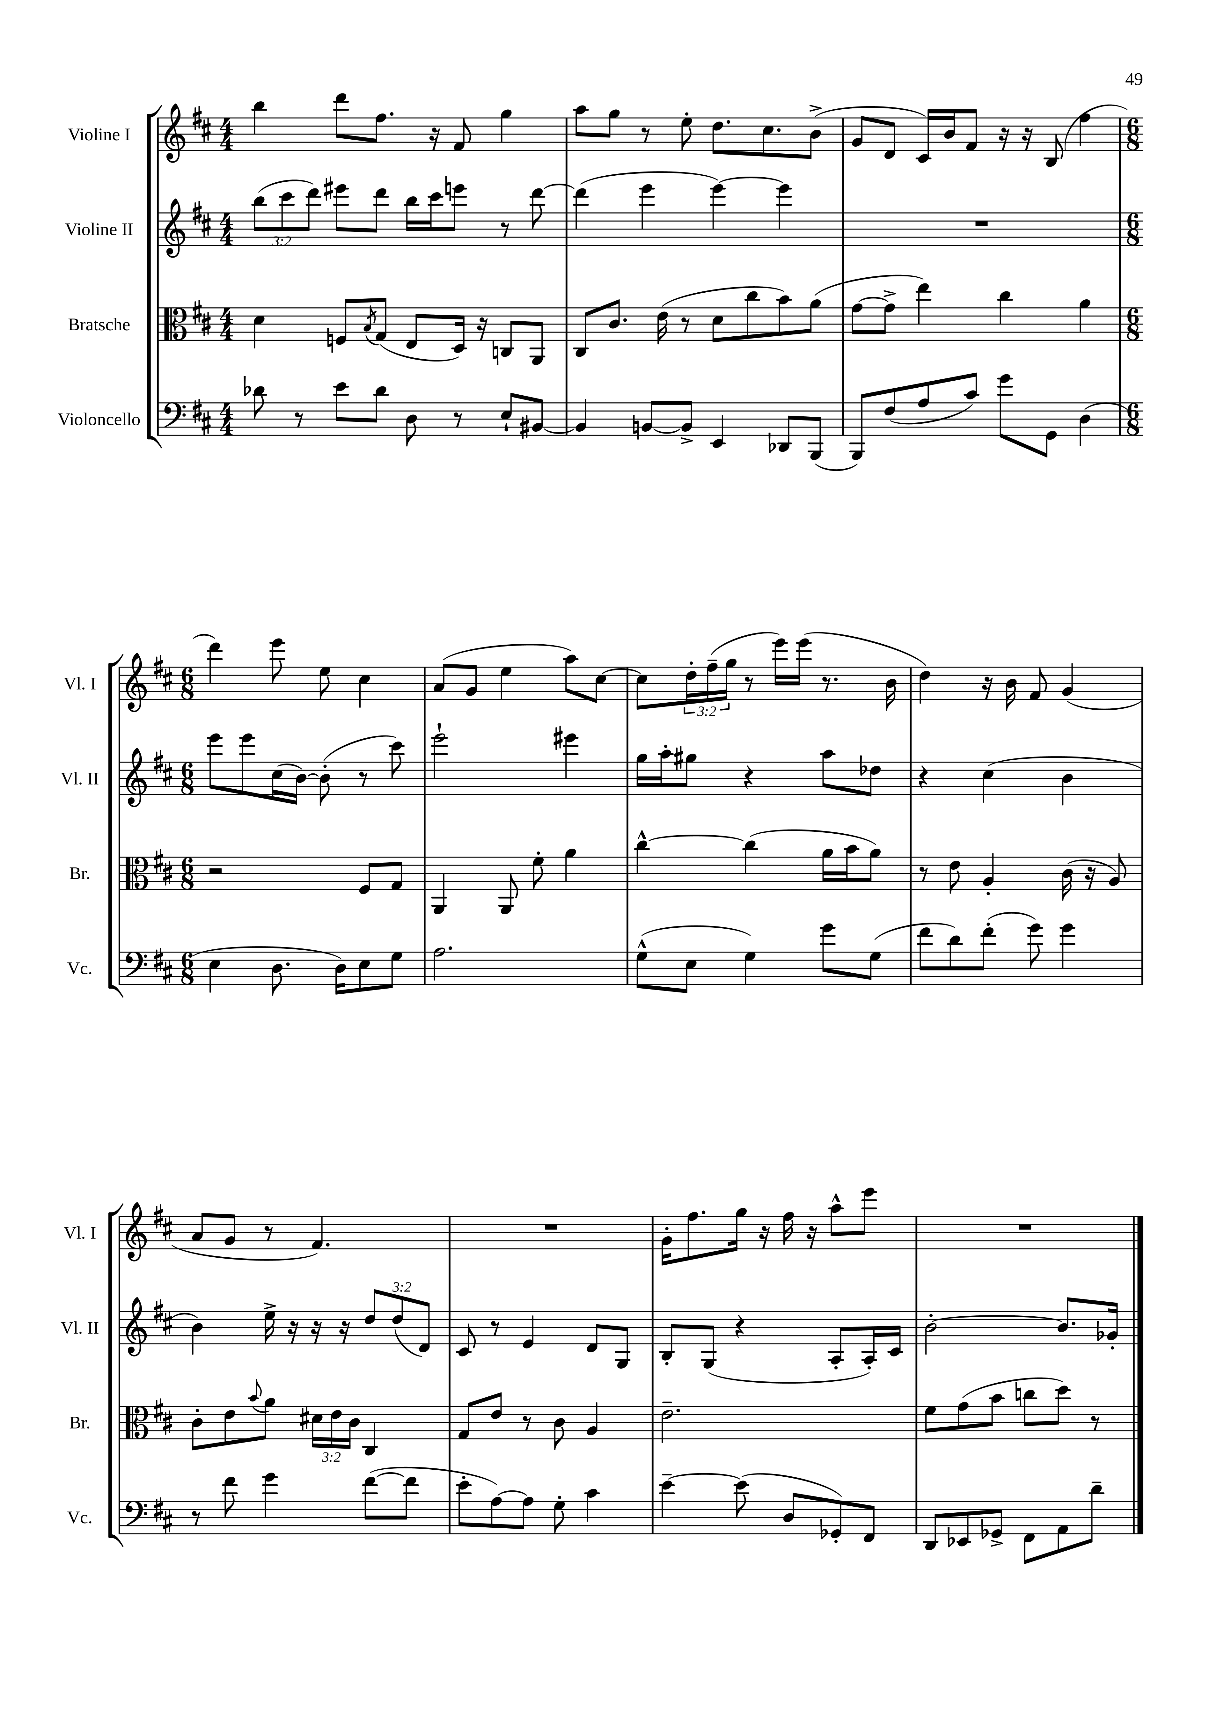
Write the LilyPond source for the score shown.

<<
\new StaffGroup <<
\new Staff = "s0" \with { instrumentName = "Violine I" shortInstrumentName = "Vl. I" } {
    \clef treble \key d \major \numericTimeSignature \time 4/4 \override Staff.TupletNumber.text = #tuplet-number::calc-fraction-text
    b''4 d'''8 fis''8. r16 fis'8 g''4 |
    a''8 g''8 r8 e''8-. d''8. cis''8. b'8->( |
    g'8 d'8 cis'16) b'16 fis'8 r16 r16 b8( fis''4 |
    \numericTimeSignature \time 6/8 d'''4) e'''8 e''8 cis''4 |
    a'8( g'8 e''4 a''8) cis''8~ |
    cis''8 \tuplet 3/2 { d''16-. fis''16--( g''16 } r8 e'''16) e'''16( r8. b'16 |
    d''4) r16 b'16 fis'8 g'4( |
    a'8 g'8 r8 fis'4.) |
    R2. |
    g'16-. fis''8. g''16 r16 fis''16 r16 a''8-^ e'''8 |
    R2. \bar "|." |
}
\new Staff = "s1" \with { instrumentName = "Violine II" shortInstrumentName = "Vl. II" } {
    \clef treble \key d \major \numericTimeSignature \time 4/4 \override Staff.TupletNumber.text = #tuplet-number::calc-fraction-text
    \tuplet 3/2 { b''8( cis'''8 d'''8) } eis'''8 d'''8 b''16 cis'''16 e'''8 r8 d'''8~ |
    d'''4( e'''4 e'''4~) e'''4 |
    R1 |
    \numericTimeSignature \time 6/8 e'''8 e'''8 cis''16( b'16~) b'8-.( r8 cis'''8) |
    e'''2-! eis'''4 |
    g''16 a''16-. gis''8 r4 a''8 des''8 |
    r4 cis''4( b'4 |
    b'4) e''16-> r16 r16 r16 \tuplet 3/2 { d''8 d''8( d'8) } |
    cis'8 r8 e'4 d'8 g8 |
    b8-. g8( r4 a8-. a16-.) cis'16 |
    b'2~-. b'8. ges'16-. \bar "|." |
}
\new Staff = "s2" \with { instrumentName = "Bratsche" shortInstrumentName = "Br." } {
    \clef alto \key d \major \numericTimeSignature \time 4/4 \override Staff.TupletNumber.text = #tuplet-number::calc-fraction-text
    d'4 f8 \acciaccatura { b8 } g8( e8 d16) r16 c8 a,8 |
    cis8 cis'8. e'16( r8 d'8 cis''8 b'8) a'8( |
    g'8~ g'8-> e''4) cis''4 a'4 |
    \numericTimeSignature \time 6/8 r2 fis8 g8 |
    a,4 a,8 fis'8-. a'4 |
    cis''4~-^ cis''4( a'16 b'16 a'8) |
    r8 e'8 a4-. cis'16( r16 a8) |
    cis'8-. e'8 \appoggiatura { b'8 } a'8 \tuplet 3/2 { dis'16 e'16 cis'16 } cis4 |
    g8 e'8 r8 cis'8 a4 |
    e'2.-- |
    fis'8 g'8( b'8 c''8 d''8) r8 \bar "|." |
}
\new Staff = "s3" \with { instrumentName = "Violoncello" shortInstrumentName = "Vc." } {
    \clef bass \key d \major \numericTimeSignature \time 4/4
    des'8 r8 e'8 des'8 d8 r8 e8-! bis,8~ |
    bis,4 b,8~ b,8-> e,4 des,8 b,,8( |
    b,,8) fis8( a8 cis'8) g'8 g,8 d4( |
    \numericTimeSignature \time 6/8 e4 d8. d16) e8 g8 |
    a2. |
    g8-^( e8 g4) g'8 g8( |
    fis'8 d'8) fis'8-.( g'8) g'4 |
    r8 fis'8 g'4 fis'8~( fis'8 |
    e'8-. a8~) a8 g8-. cis'4 |
    e'4~-- e'8( d8 ges,8-.) fis,8 |
    d,8 ees,8 ges,8-> fis,8 a,8 d'8-- \bar "|." |
}
>>
>>
\layout { \context { \Score \remove "Bar_number_engraver" } }
